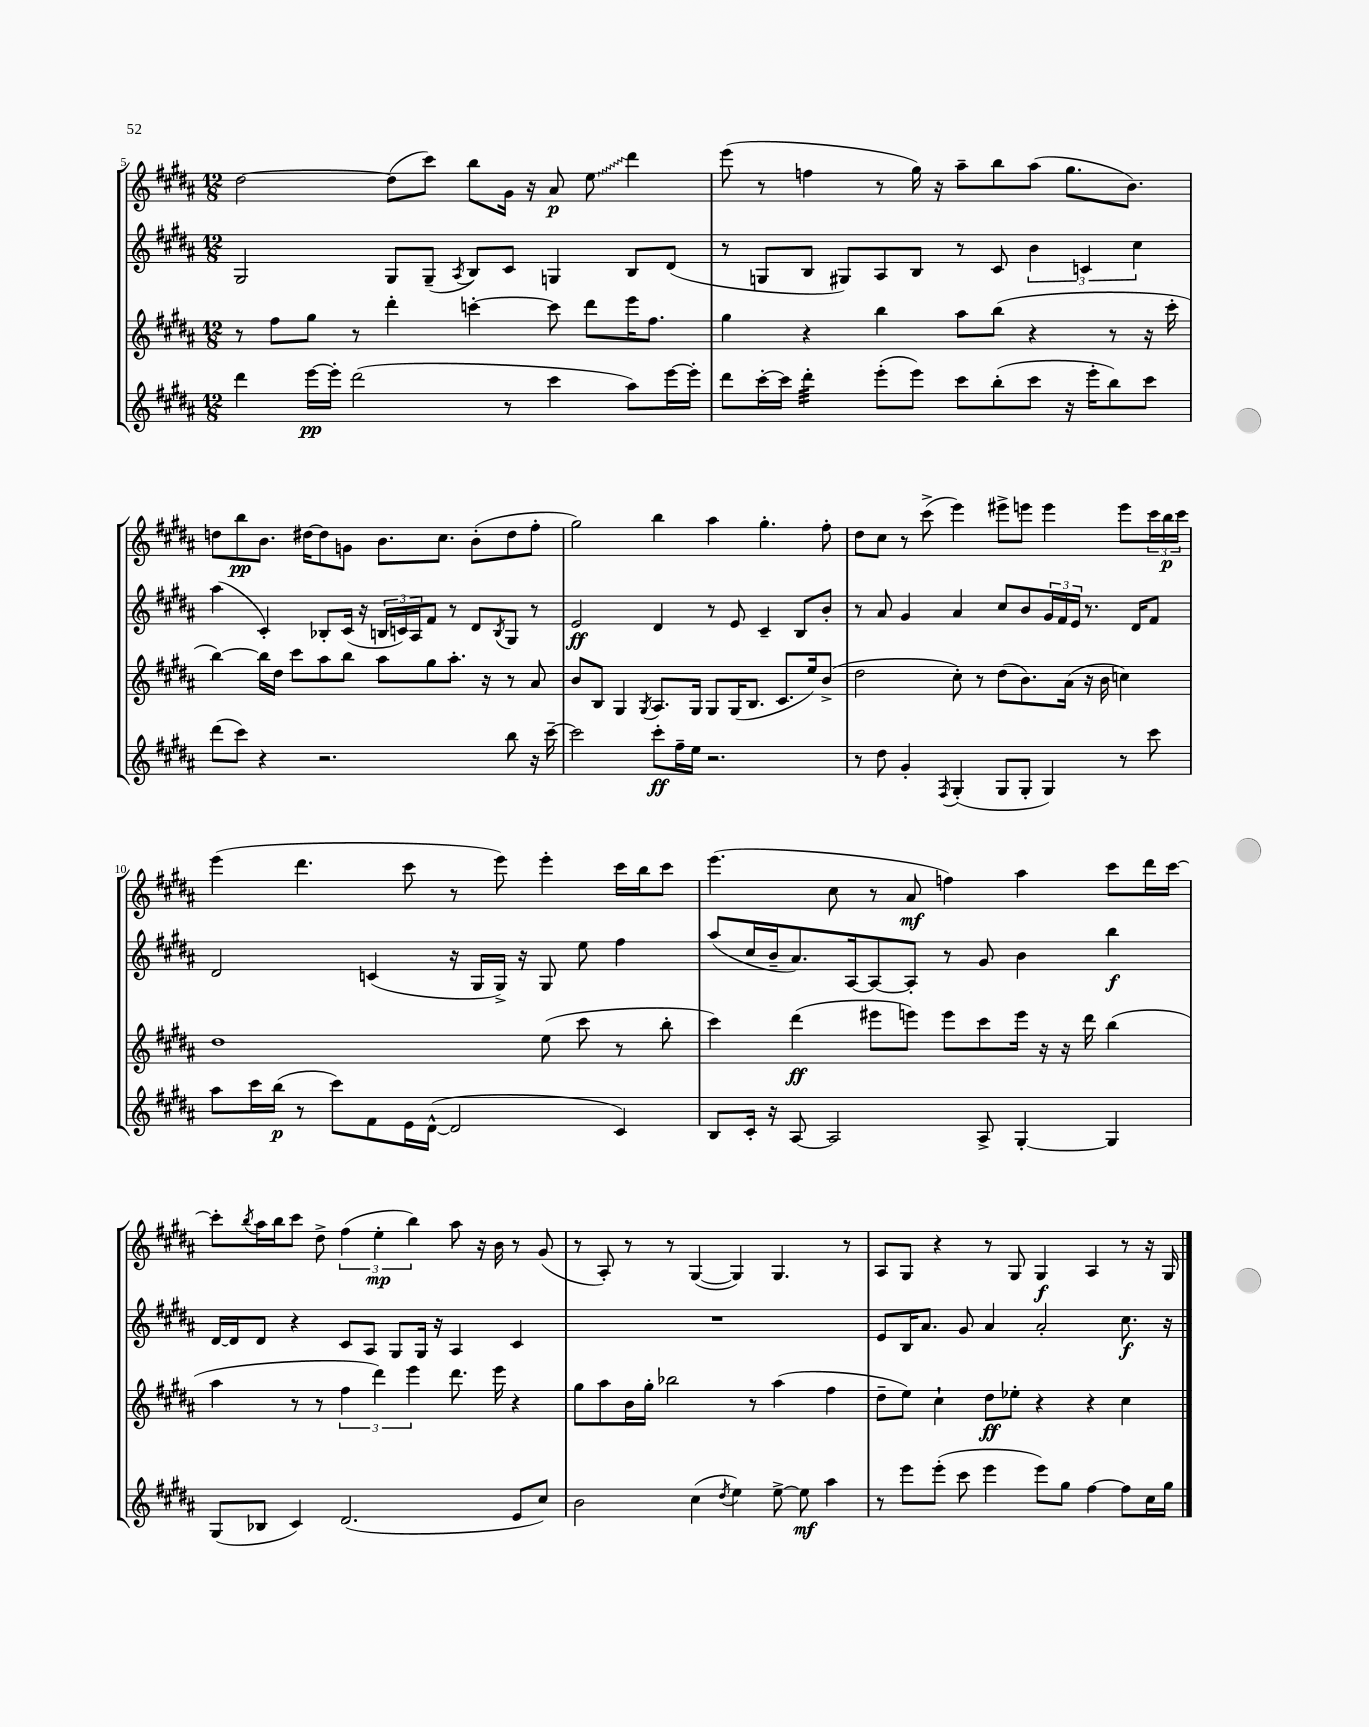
<<
\new StaffGroup <<
\new Staff = "s0" {
    \clef treble \key b \major \numericTimeSignature \time 12/8
    dis''2~ dis''8( cis'''8) b''8 gis'16 r16 ais'8\p \once \override Glissando.style = #'zigzag e''8\glissando dis'''4 |
    e'''8( r8 f''4 r8 gis''16) r16 ais''8-- b''8 ais''8( gis''8. b'8.) |
    d''8 b''8\pp b'8. dis''16~ dis''8 g'8 b'8. cis''8. b'8-.( dis''8 fis''8-. |
    gis''2) b''4 ais''4 gis''4.-. fis''8-. |
    dis''8 cis''8 r8 cis'''8->( e'''4) eis'''8-> e'''8 e'''4 e'''8 \tuplet 3/2 { cis'''16 b''16\p cis'''16 } |
    e'''4( dis'''4. cis'''8 r8 e'''8) e'''4-. cis'''16 b''16 cis'''8 |
    e'''4.( cis''8 r8 ais'8\mf f''4) ais''4 cis'''8 dis'''16 cis'''16~ |
    cis'''8-. \acciaccatura { b''8 } ais''16 b''16 cis'''8 dis''8-> \tuplet 3/2 { fis''4( e''4-.\mp b''4) } ais''8 r16 b'16 r8 gis'8( |
    r8 ais8-.) r8 r8 gis4~( gis4) gis4. r8 |
    ais8 gis8 r4 r8 gis8 gis4\f ais4 r8 r16 gis16 \bar "|." |
}
\new Staff = "s1" {
    \clef treble \key b \major \numericTimeSignature \time 12/8
    gis2 gis8 gis8--( \acciaccatura { ais8 } b8) cis'8 g4 b8 dis'8( |
    r8 g8 b8 gis8) ais8 b8 r8 cis'8 \tuplet 3/2 { b'4 c'4 cis''4 } |
    ais''4( cis'4-.) bes8-. cis'16( r16 \tuplet 3/2 { b16 c'16) ais16 } fis'8 r8 dis'8 \acciaccatura { b8 } gis8 r8 |
    e'2\ff dis'4 r8 e'8 cis'4-- b8 b'8-. |
    r8 ais'8 gis'4 ais'4 cis''8 b'8 \tuplet 3/2 { gis'16 fis'16 e'16 } r8. dis'16 fis'8 |
    dis'2 c'4( r16 gis16 gis16->) r16 gis8 e''8 fis''4 |
    ais''8( cis''16 b'16-- ais'8.) ais16~ ais8~ ais8-. r8 gis'8 b'4 b''4\f |
    dis'16~ dis'16 dis'8 r4 cis'8 ais8 gis8 gis16 r16 ais4 cis'4 |
    R1. |
    e'8 b16 ais'8. gis'8 ais'4 ais'2-. cis''8.\f r16 \bar "|." |
}
\new Staff = "s2" {
    \clef treble \key b \major \numericTimeSignature \time 12/8
    r8 fis''8 gis''8 r8 dis'''4-. c'''4~-. c'''8 dis'''8 e'''16 fis''8. |
    gis''4 r4 b''4 ais''8 b''8( r4 r8 r16 cis'''16-. |
    b''4~) b''16 dis''16 cis'''8 ais''8 b''8 ais''8 gis''8 ais''8.-. r16 r8 ais'8 |
    b'8 b8 gis4 \acciaccatura { gis8 } ais8. gis16 gis8 gis16( b8. cis'8. e''16) b'8->( |
    dis''2 cis''8-.) r8 dis''8( b'8.) ais'16( r16 b'16 c''4) |
    dis''1 e''8( cis'''8 r8 b''8-. |
    cis'''4) dis'''4\ff( eis'''8 e'''8) e'''8 cis'''8 e'''16 r16 r16 dis'''16 b''4( |
    ais''4 r8 r8 \tuplet 3/2 { fis''4 dis'''4) e'''4 } dis'''8. e'''16 r4 |
    gis''8 ais''8 b'16 gis''16-. bes''2 r8 ais''4( fis''4 |
    dis''8-- e''8) cis''4-! dis''8\ff ees''8-. r4 r4 cis''4 \bar "|." |
}
\new Staff = "s3" {
    \clef treble \key b \major \numericTimeSignature \time 12/8
    dis'''4 e'''16~\pp e'''16-. dis'''2( r8 cis'''4 ais''8) e'''16~ e'''16-. |
    dis'''8 cis'''16~-. cis'''16 dis'''4:32-. e'''8-.( e'''8) cis'''8 b''8-.( cis'''8 r16 e'''16-. b''8) cis'''8 |
    dis'''8( cis'''8) r4 r2. b''8 r16 cis'''16~-- |
    cis'''2 cis'''8-.\ff fis''16-- e''16 r2. |
    r8 dis''8 gis'4-. \acciaccatura { fis8 } gis4-.( gis8 gis8-. gis4) r8 cis'''8 |
    ais''8 cis'''16 b''16\p( r8 cis'''8) fis'8 e'16 dis'16~-^( dis'2 cis'4) |
    b8 cis'16-. r16 ais8~ ais2 ais8-> gis4~-. gis4 |
    gis8( bes8 cis'4) dis'2.( e'8 cis''8) |
    b'2 cis''4( \acciaccatura { dis''8 } e''4) e''8~-> e''8\mf ais''4 |
    r8 e'''8 e'''8-.( cis'''8 e'''4 e'''8) gis''8 fis''4~ fis''8 cis''16 gis''16 \bar "|." |
}
>>
>>
\layout { \context { \Score currentBarNumber = #5 \override BarNumber.break-visibility = ##(#f #t #t) barNumberVisibility = #(every-nth-bar-number-visible 5) } }
